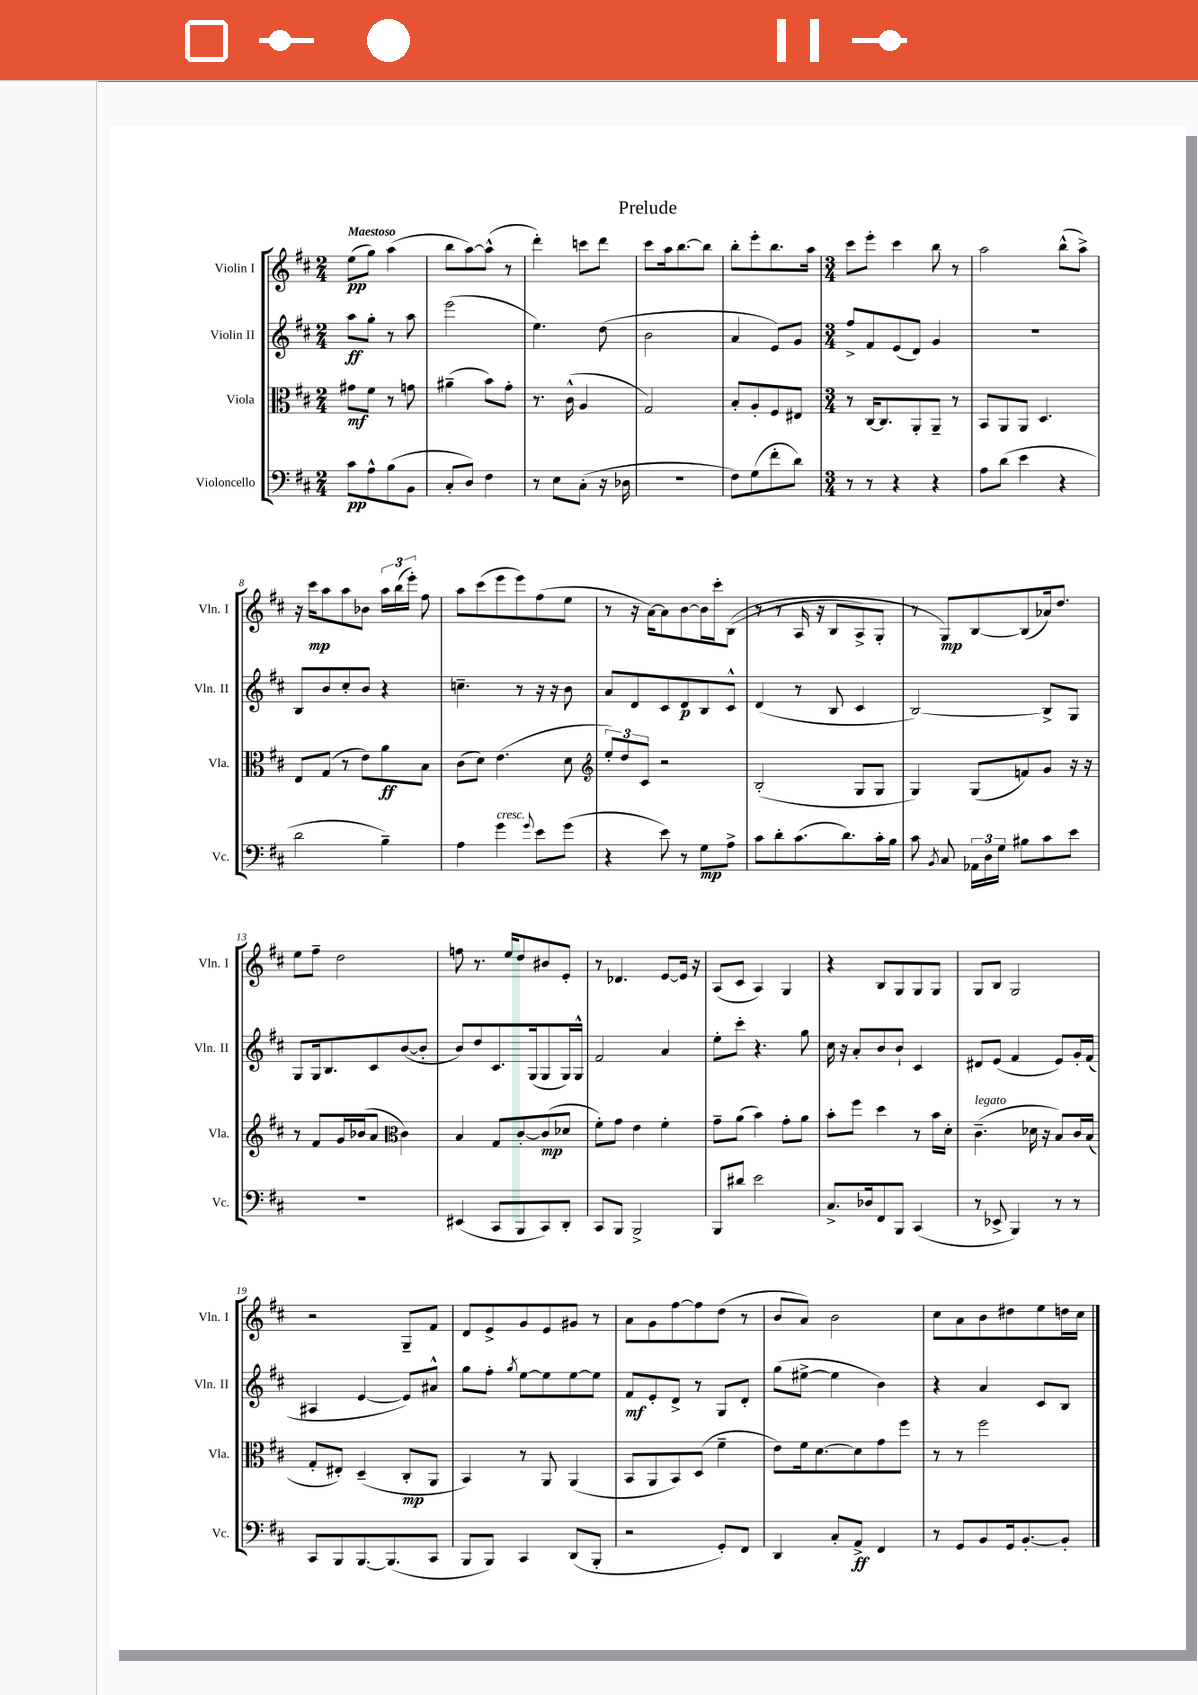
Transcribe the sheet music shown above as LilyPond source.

\header { title = "Prelude" }
<<
\new StaffGroup <<
\new Staff = "s0" \with { instrumentName = "Violin I" shortInstrumentName = "Vln. I" } {
    \clef treble \key d \major \numericTimeSignature \time 2/4 \tempo "Maestoso"
    \autoBeamOff e''8[\pp( g''8]) a''4( |
    b''8[ a''8~) a''8]-^( r8 |
    d'''4-.) c'''8[ d'''8] |
    cis'''8[ a''16 b''8.~ b''8] |
    b''8[-. e'''8-. b''8. a''16] |
    \numericTimeSignature \time 3/4 cis'''8[ e'''8]-. cis'''4 b''8 r8 |
    a''2 b''8[-^( a''8]->) |
    r16 cis'''16[\mp a''8 a''8 bes'8] \tuplet 3/2 { a''16[ b''16( e'''16]-.) } fis''8 |
    a''8[ cis'''8( e'''8 e'''8) fis''8( e''8] |
    r8 r16 a'16[~) a'8 b'8~ b'16 cis'''16-. b8](\( |
    r8 r8 a16 r16 b8[ a8->) g8]-. |
    r8 g8[\mp\) b8~ b8( aes'16) d''8.] |
    e''8[ fis''8]-- d''2 |
    f''8 r8. e''16[ d''8 bis'8 e'8]-. |
    r8 des'4. e'8[~ e'16] r16 |
    a8[( cis'8] a4) g4 |
    r4 b8[ g8 g8 g8] |
    g8[ b8] g2 |
    r2 g8[-- fis'8] |
    d'8[ e'8-> g'8 e'8 gis'8] r8 |
    a'8[ g'8 fis''8~ fis''8 d''8]( r8 |
    b'8[ a'8]) b'2 |
    cis''8[ a'8 b'8 dis''8 e''8 d''16 cis''16] \bar "|." |
}
\new Staff = "s1" \with { instrumentName = "Violin II" shortInstrumentName = "Vln. II" } {
    \clef treble \key d \major \numericTimeSignature \time 2/4
    \autoBeamOff a''8[\ff g''8]-. r8 a''8 |
    e'''2( |
    e''4.) d''8( |
    b'2 |
    a'4 e'8[) g'8] |
    \numericTimeSignature \time 3/4 fis''8[-> fis'8 e'8( d'8]) g'4 |
    R2. |
    b8[ b'8 cis''8-. b'8] r4 |
    c''4.-- r8 r16 r16 b'8 |
    a'8[ d'8 cis'8 d'8\p b8 cis'8]-^ |
    d'4( r8 b8 cis'4 |
    b2~) b8[-> g8] |
    g8[ g16 b8. cis'8 b'8~( b'8]-. |
    b'8[) d''8 cis'8. g16( g8 g16) g16]-^ |
    fis'2 a'4 |
    e''8[-. cis'''8]-. r4. g''8 |
    cis''16 r16 a'8[-. b'8 b'8]-! cis'4 |
    dis'8[ e'8]( fis'4 e'8[) g'16-. fis'16]( |
    ais4 e'4~ e'8[) ais'8]-^ |
    g''8[ fis''8]-. \acciaccatura { g''8 } e''8[~ e''8 e''8~ e''8] |
    fis'8[\mf e'8-. d'8]-> r8 g8[ d'8]-. |
    g''8[( eis''8]~-> eis''4 b'4) |
    r4 a'4 cis'8[ b8] \bar "|." |
}
\new Staff = "s2" \with { instrumentName = "Viola" shortInstrumentName = "Vla." } {
    \clef alto \key d \major \numericTimeSignature \time 2/4
    \autoBeamOff gis'8[\mf fis'8] r8 g'8 |
    ais'4--( b'8[) g'8]-. |
    r8. cis'16-^( a4 |
    g2) |
    b8[-. a8-. fis8 eis8] |
    \numericTimeSignature \time 3/4 r8 cis16[~ cis8. a,8-. a,8]-- r8 |
    b,8[ a,8 a,8] d4. |
    e8[ g8]( r8 e'8[) a'8\ff b8] |
    cis'8[( d'8]) e'4.( d'8 |
    \clef treble \tuplet 3/2 { e''8[-.) d''8 cis'8] } r2 |
    b2-.( g8[ g8] |
    g4) g8[( f'8) g'8] r16 r16 |
    r8 fis'8[ g'16 bes'16( a'8] \clef alto cis'4) |
    b4 g8[ cis'8~-. cis'8\mp( des'8] |
    fis'8[-.) g'8] e'4 fis'4-. |
    g'8[-- a'8]( b'4) g'8[-. a'8] |
    b'8[-. fis''8] d''4 r8 b'16[ d'16]-. |
    cis'4.--^\markup { \italic "legato" }( des'16 r16 b8[) cis'16 b16]( |
    g8[-. eis8]-.) d4--( cis8[-.\mp a,8] |
    b,4) r8 a,8 a,4( |
    b,8[ a,8 b,8) d8]( fis'4-- |
    e'8[) fis'16 d'8.~ d'8 g'8 fis''8] |
    r8 r8 fis''2 \bar "|." |
}
\new Staff = "s3" \with { instrumentName = "Violoncello" shortInstrumentName = "Vc." } {
    \clef bass \key d \major \numericTimeSignature \time 2/4
    \autoBeamOff cis'8[\pp a8-^ b8( b,8] |
    cis8[-. d8]) fis4 |
    r8 e8[ cis8]-.( r16 des16 |
    R2 |
    fis8[) g8( fis'8-. d'8]) |
    \numericTimeSignature \time 3/4 r8 r8 r4 r4 |
    a8[ d'8]( e'4 r4 |
    d'2 b4--) |
    a4 g'4^\markup { \italic "cresc." } \appoggiatura { g'8 } e'8[ g'8]( |
    r4 e'8) r8 g8[\mp a8]-> |
    cis'8[ d'8-. cis'8.( d'8.) cis'16-. b16] |
    cis'8 \acciaccatura { b,8 } cis8 \tuplet 3/2 { aes,16[ d16 g16] } bis8[ cis'8 e'8] |
    R2. |
    eis,4( cis,8[ b,,8 cis,8) d,8]-. |
    cis,8[ b,,8] b,,2-> |
    b,,8[ dis'8] e'2 |
    cis8.[-> des16 fis,8 b,,8] cis,4( |
    r8 ees,8-> b,,4) r8 r8 |
    cis,8[ b,,8 b,,8.~ b,,8.( cis,8] |
    b,,8[ b,,8]) cis,4 d,8[( b,,8]-. |
    r2 g,8[-.) fis,8] |
    d,4 cis8[-. a,8]->\ff fis,4 |
    r8 g,8[ b,8 g,16 b,8.~-. b,8]-. \bar "|." |
}
>>
>>
